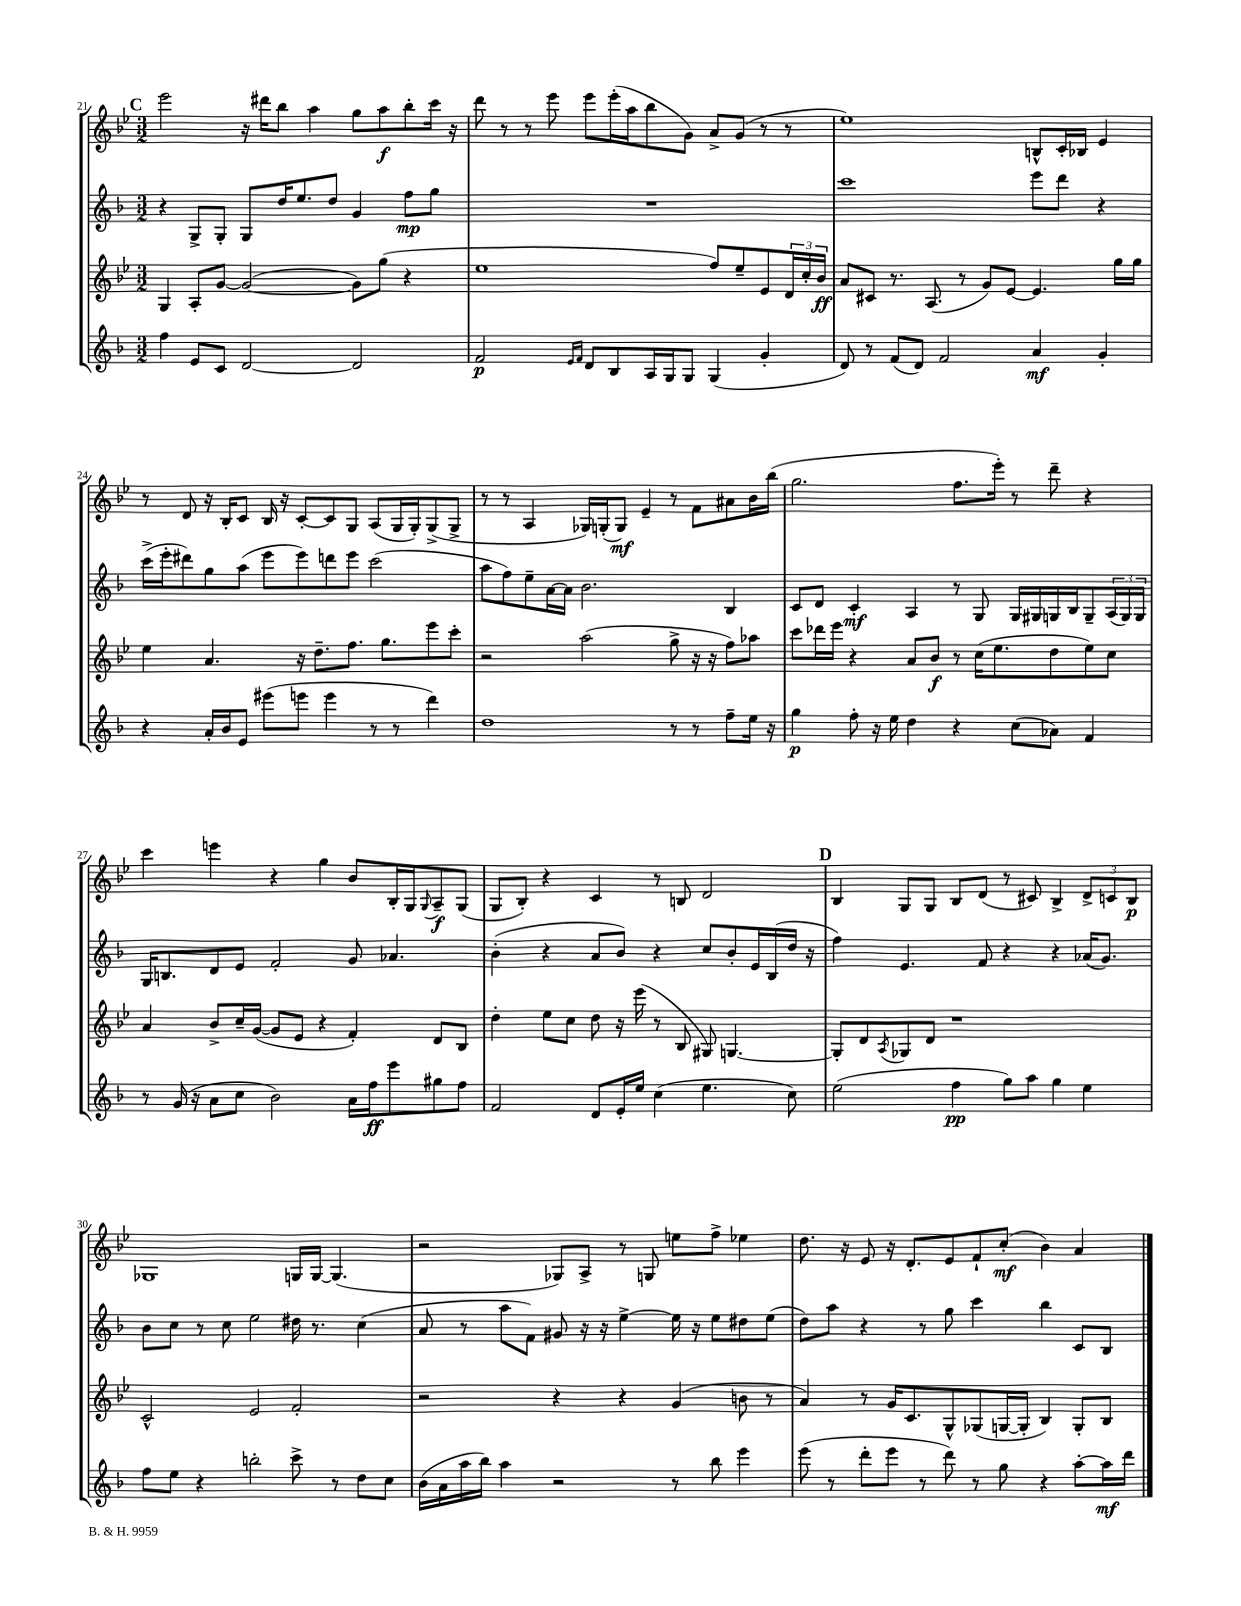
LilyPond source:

<<
\new StaffGroup <<
\new Staff = "s0" {
    \clef treble \key bes \major \numericTimeSignature \time 3/2
    \mark \markup { \bold "C" } ees'''2 r16 dis'''16 bes''8 a''4 g''8 a''8\f bes''8-. c'''16 r16 |
    d'''8 r8 r8 ees'''8 ees'''8 ees'''16-.( a''16 bes''8 g'8) a'8-> g'8( r8 r8 |
    ees''1) b8-^ c'16-. bes16 ees'4 |
    r8 d'8 r16 bes16-. c'8 bes16 r16 c'8~-. c'8 g8 a8( g16 g16-.) g8->( g8-> |
    r8 r8 a4 ges16) g16-.( g8\mf) ees'4-- r8 f'8 ais'8 bes'16 bes''16( |
    g''2. f''8. ees'''16-.) r8 d'''8-- r4 |
    c'''4 e'''4 r4 g''4 bes'8 bes16-. g16 \appoggiatura { g8 } a8--\f g8( |
    g8 bes8-.) r4 c'4 r8 b8 d'2 |
    \mark \markup { \bold "D" } bes4 g8 g8 bes8 d'8( r8 cis'8) bes4-> \tuplet 3/2 { d'8-> c'8 bes8\p } |
    ges1 g16 g16~ g4.( |
    r2 ges8) a8-> r8 g8 e''8 f''8-> ees''4 |
    d''8. r16 ees'8 r16 d'8.-. ees'8 f'8-! c''8-.\mf( bes'4) a'4 \bar "|." |
}
\new Staff = "s1" {
    \clef treble \key f \major \numericTimeSignature \time 3/2
    \mark \markup { \bold "C" } r4 g8-> g8-. g8 d''16 e''8. d''8 g'4 f''8\mp g''8 |
    R1. |
    c'''1 e'''8 d'''8 r4 |
    c'''16->( e'''16-. dis'''8) g''8 a''8( e'''8 e'''8) d'''8 e'''8 c'''2( |
    a''8 f''8) e''8-- a'16~ a'16 bes'2. bes4 |
    c'8 d'8 c'4-.\mf a4 r8 g8 g16 gis16 g16 bes16 g8-- \tuplet 3/2 { a16( g16) g16 } |
    g16 b8. d'8 e'8 f'2-. g'8 aes'4. |
    bes'4-.( r4 a'8 bes'8) r4 c''8 bes'8-. e'16 bes16( d''16 r16 |
    \mark \markup { \bold "D" } f''4) e'4. f'8 r4 r4 aes'16( g'8.) |
    bes'8 c''8 r8 c''8 e''2 dis''16 r8. c''4( |
    a'8 r8 a''8 f'8) gis'8 r16 r16 e''4~-> e''16 r16 e''8 dis''8 e''8( |
    d''8) a''8 r4 r8 g''8 c'''4 bes''4 c'8 bes8 \bar "|." |
}
\new Staff = "s2" {
    \clef treble \key bes \major \numericTimeSignature \time 3/2
    \mark \markup { \bold "C" } g4 a8-. g'8~ g'2~( g'8) g''8( r4 |
    ees''1 f''8) ees''8-- ees'8 \tuplet 3/2 { d'16 c''16-. bes'16\ff } |
    a'8 cis'8 r8. a8.( r8 g'8) ees'8~ ees'4. g''16 g''16 |
    ees''4 a'4. r16 d''8.-- f''8. g''8. ees'''8 c'''8-. |
    r2 a''2( g''8-> r16 r16 f''8) aes''8 |
    c'''8 des'''16 ees'''16 r4 a'8 bes'8\f r8 c''16( ees''8. d''8 ees''8) c''8 |
    a'4 bes'8-> c''16-- g'16~( g'8 ees'8 r4 f'4-.) d'8 bes8 |
    d''4-. ees''8 c''8 d''8 r16 ees'''16( r8 bes8 gis8) g4.~ |
    \mark \markup { \bold "D" } g8-. d'8 \acciaccatura { a8 } ges8 d'8 r1 |
    c'2-^ ees'2 f'2-. |
    r2 r4 r4 g'4( b'8 r8 |
    a'4) r8 g'16 c'8. g8-^ ges8( g16~ g16-. bes4) g8-. bes8 \bar "|." |
}
\new Staff = "s3" {
    \clef treble \key f \major \numericTimeSignature \time 3/2
    \mark \markup { \bold "C" } f''4 e'8 c'8 d'2~ d'2 |
    f'2\p \grace { e'16 f'16 } d'8 bes8 a16 g16 g8 g4( g'4-. |
    d'8) r8 f'8( d'8) f'2 a'4\mf g'4-. |
    r4 a'16-. bes'16 e'8 eis'''8( e'''8 e'''4 r8 r8 d'''4) |
    d''1 r8 r8 f''8-- e''16 r16 |
    g''4\p f''8-. r16 e''16 d''4 r4 c''8( aes'8) f'4 |
    r8 g'16( r16 a'8 c''8 bes'2) a'16 f''16\ff e'''8 gis''8 f''8 |
    f'2 d'8 e'16-. e''16 c''4( e''4. c''8) |
    \mark \markup { \bold "D" } e''2( f''4\pp g''8) a''8 g''4 e''4 |
    f''8 e''8 r4 b''2-. c'''8-> r8 d''8 c''8 |
    bes'16( a'16 a''16 bes''16) a''4 r2 r8 bes''8 e'''4 |
    e'''8( r8 d'''8-. e'''8 r8 d'''8) r8 g''8 r4 a''8~-. a''16\mf d'''16 \bar "|." |
}
>>
>>
\layout { \context { \Score currentBarNumber = #21 } }
